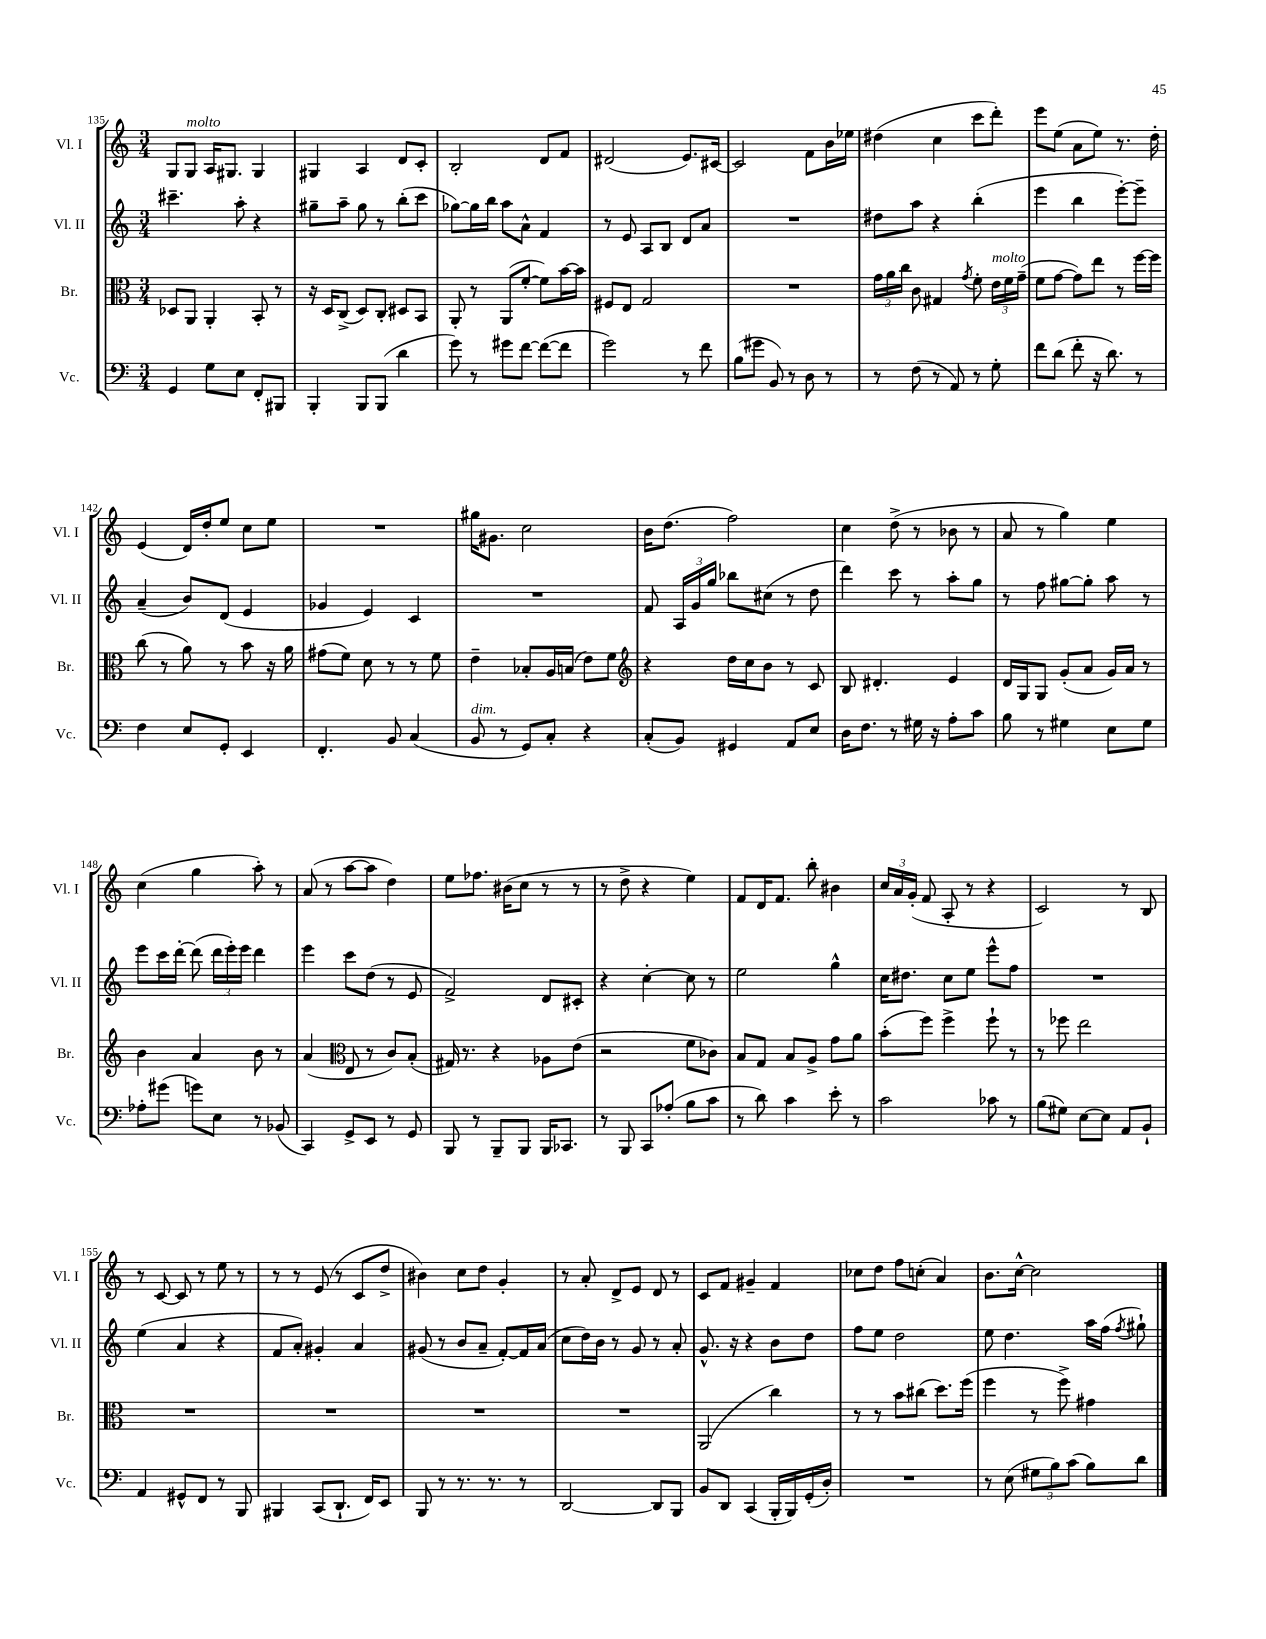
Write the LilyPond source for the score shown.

<<
\new StaffGroup <<
\new Staff = "s0" \with { instrumentName = "Vl. I" shortInstrumentName = "Vl. I" } {
    \clef treble \key c \major \numericTimeSignature \time 3/4
    \autoBeamOff g8[ g8]^\markup { \italic "molto" } a16[ gis8.] gis4 |
    gis4 a4 d'8[ c'8]-. |
    b2-. d'8[ f'8] |
    dis'2( e'8.[) cis'16]~ |
    cis'2 f'8[ b'16 ees''16] |
    dis''4( c''4 c'''8[ d'''8]-.) |
    e'''8[ e''8]( a'8[ e''8]) r8. d''16-. |
    e'4( d'16[) d''16-. e''8] c''8[ e''8] |
    R2. |
    gis''16[ gis'8.] c''2 |
    b'16[ d''8.]( f''2) |
    c''4 d''8->( r8 bes'8 r8 |
    a'8 r8 g''4) e''4 |
    c''4( g''4 a''8-.) r8 |
    a'8( r8 a''8[~ a''8] d''4) |
    e''8[ fes''8.] bis'16[( c''8] r8 r8 |
    r8 d''8-> r4 e''4) |
    f'8[ d'16 f'8.] b''8-. bis'4 |
    \tuplet 3/2 { c''16[ a'16 g'16]-.( } f'8 a8-. r8 r4 |
    c'2) r8 b8 |
    r8 c'8~ c'8 r8 e''8 r8 |
    r8 r8 e'8( r8 c'8[ d''8]-> |
    bis'4) c''8[ d''8] g'4-. |
    r8 a'8-. d'8[-> e'8] d'8 r8 |
    c'8[ f'8] gis'4-- f'4 |
    ces''8[ d''8] f''8[ c''8]-.( a'4) |
    b'8.[ c''16]~-^ c''2 \bar "|." |
}
\new Staff = "s1" \with { instrumentName = "Vl. II" shortInstrumentName = "Vl. II" } {
    \clef treble \key c \major \numericTimeSignature \time 3/4
    \autoBeamOff cis'''4.-- a''8-. r4 |
    gis''8[-- a''8]-- gis''8 r8 b''8[-.( c'''8] |
    ges''8[~) ges''16 b''16] a''8[ a'8]-^ f'4 |
    r8 e'8 a8[ b8] d'8[ a'8] |
    R2. |
    dis''8[ a''8] r4 b''4-.( |
    e'''4 b''4 e'''8[~-.) e'''8]-- |
    a'4--( b'8[) d'8]( e'4 |
    ges'4 e'4) c'4 |
    R2. |
    f'8 \tuplet 3/2 { a16[ g'16 g''16] } bes''8[ cis''8]( r8 d''8 |
    d'''4) c'''8 r8 a''8[-. g''8] |
    r8 f''8 gis''8[~ gis''8]-. a''8 r8 |
    e'''8[ c'''16 d'''16]~-. d'''8( \tuplet 3/2 { d'''16[ e'''16-.) e'''16] } d'''4 |
    e'''4 c'''8[ d''8]( r8 e'8 |
    f'2->) d'8[ cis'8]-. |
    r4 c''4~-. c''8 r8 |
    e''2 g''4-^ |
    c''16[ dis''8.] c''8[ e''8] e'''8[-^ f''8] |
    R2. |
    e''4( a'4 r4 |
    f'8[ a'8]-.) gis'4-. a'4 |
    gis'8( r8 b'8[ a'8]-- f'8[~-.) f'16 a'16]( |
    c''8[ d''16) b'16] r8 g'8 r8 a'8-. |
    g'8.-^ r16 r4 b'8[ d''8] |
    f''8[ e''8] d''2 |
    e''8 d''4. a''16[ f''16]( \acciaccatura { f''8 } gis''8-!) \bar "|." |
}
\new Staff = "s2" \with { instrumentName = "Br." shortInstrumentName = "Br." } {
    \clef alto \key c \major \numericTimeSignature \time 3/4
    \autoBeamOff des8[ a,8] a,4-. b,8-. r8 |
    r16 d16[ c8]->( d8[) c8]-. dis8[ b,8] |
    a,8-. r8 a,8[( f'8]~-. f'8[) b'16~ b'16] |
    fis8[ e8] g2 |
    R2. |
    \tuplet 3/2 { g'16[ a'16 c''16] } c'8 gis4 \acciaccatura { g'8 } f'8-. \tuplet 3/2 { e'16[^\markup { \italic "molto" } f'16 g'16]--( } |
    f'8[ g'8]~ g'8[) e''8] r8 f''16[~ f''16] |
    c''8( r8 a'8) r8 b'8 r16 a'16 |
    gis'8[( f'8]) d'8 r8 r8 f'8 |
    e'4-- bes8[-. a16 b16]( e'8[) f'8] |
    \clef treble r4 d''16[ c''16 b'8] r8 c'8 |
    b8 dis'4.-. e'4 |
    d'16[ g16 g8] g'8[-.( a'8] g'16[) a'16] r8 |
    b'4 a'4 b'8 r8 |
    a'4( \clef alto e8 r8 c'8[) b8]-.( |
    gis16) r8. r4 aes8[ e'8]( |
    r2 f'8[ ces'8]) |
    b8[ g8] b8[ a8]-> g'8[ a'8] |
    b'8[-.( f''8]) f''4-> f''8-! r8 |
    r8 fes''8 e''2 |
    R2. |
    R2. |
    R2. |
    R2. |
    a,2( c''4) |
    r8 r8 b'8[ cis''8]( d''8.[) f''16]( |
    f''4 r8 f''8->) gis'4 \bar "|." |
}
\new Staff = "s3" \with { instrumentName = "Vc." shortInstrumentName = "Vc." } {
    \clef bass \key c \major \numericTimeSignature \time 3/4
    \autoBeamOff g,4 g8[ e8] f,8[-. bis,,8] |
    b,,4-. b,,8[ b,,8]( d'4 |
    g'8) r8 gis'8[ f'8]~ f'8[~( f'8] |
    g'2) r8 f'8 |
    b8[( gis'8] b,8) r8 d8 r8 |
    r8 f8( r8 a,8) r8 g8-. |
    f'8[ d'8]( f'8-. r16 d'8.) r8 |
    f4 e8[ g,8]-. e,4 |
    f,4.-. b,8 c4( |
    b,8^\markup { \italic "dim." } r8 g,8[) c8]-. r4 |
    c8[-.( b,8]) gis,4 a,8[ e8] |
    d16[ f8.] r8 gis16 r16 a8[-. c'8] |
    b8 r8 gis4 e8[ gis8] |
    aes8[-. gis'8]( g'8[) e8] r8 bes,8( |
    c,4) g,8[-> e,8] r8 g,8 |
    b,,8 r8 b,,8[-- b,,8] b,,16[ ces,8.] |
    r8 b,,8 c,8[ aes8]-.( b8[ c'8] |
    r8 d'8) c'4 e'8-. r8 |
    c'2 ces'8 r8 |
    b8[( gis8]) e8[~ e8] a,8[ b,8]-! |
    a,4 gis,8[-^ f,8] r8 b,,8 |
    bis,,4 c,8[( d,8.]-! f,16[) e,8] |
    b,,8 r8 r8. r8. r8 |
    d,2~ d,8[ b,,8] |
    b,8[ d,8] c,4( b,,16[-. b,,16) g,16-.( d16]-.) |
    R2. |
    r8 e8( \tuplet 3/2 { gis8[ b8) c'8]( } b8[) d'8] \bar "|." |
}
>>
>>
\layout { \context { \Score currentBarNumber = #135 } }
